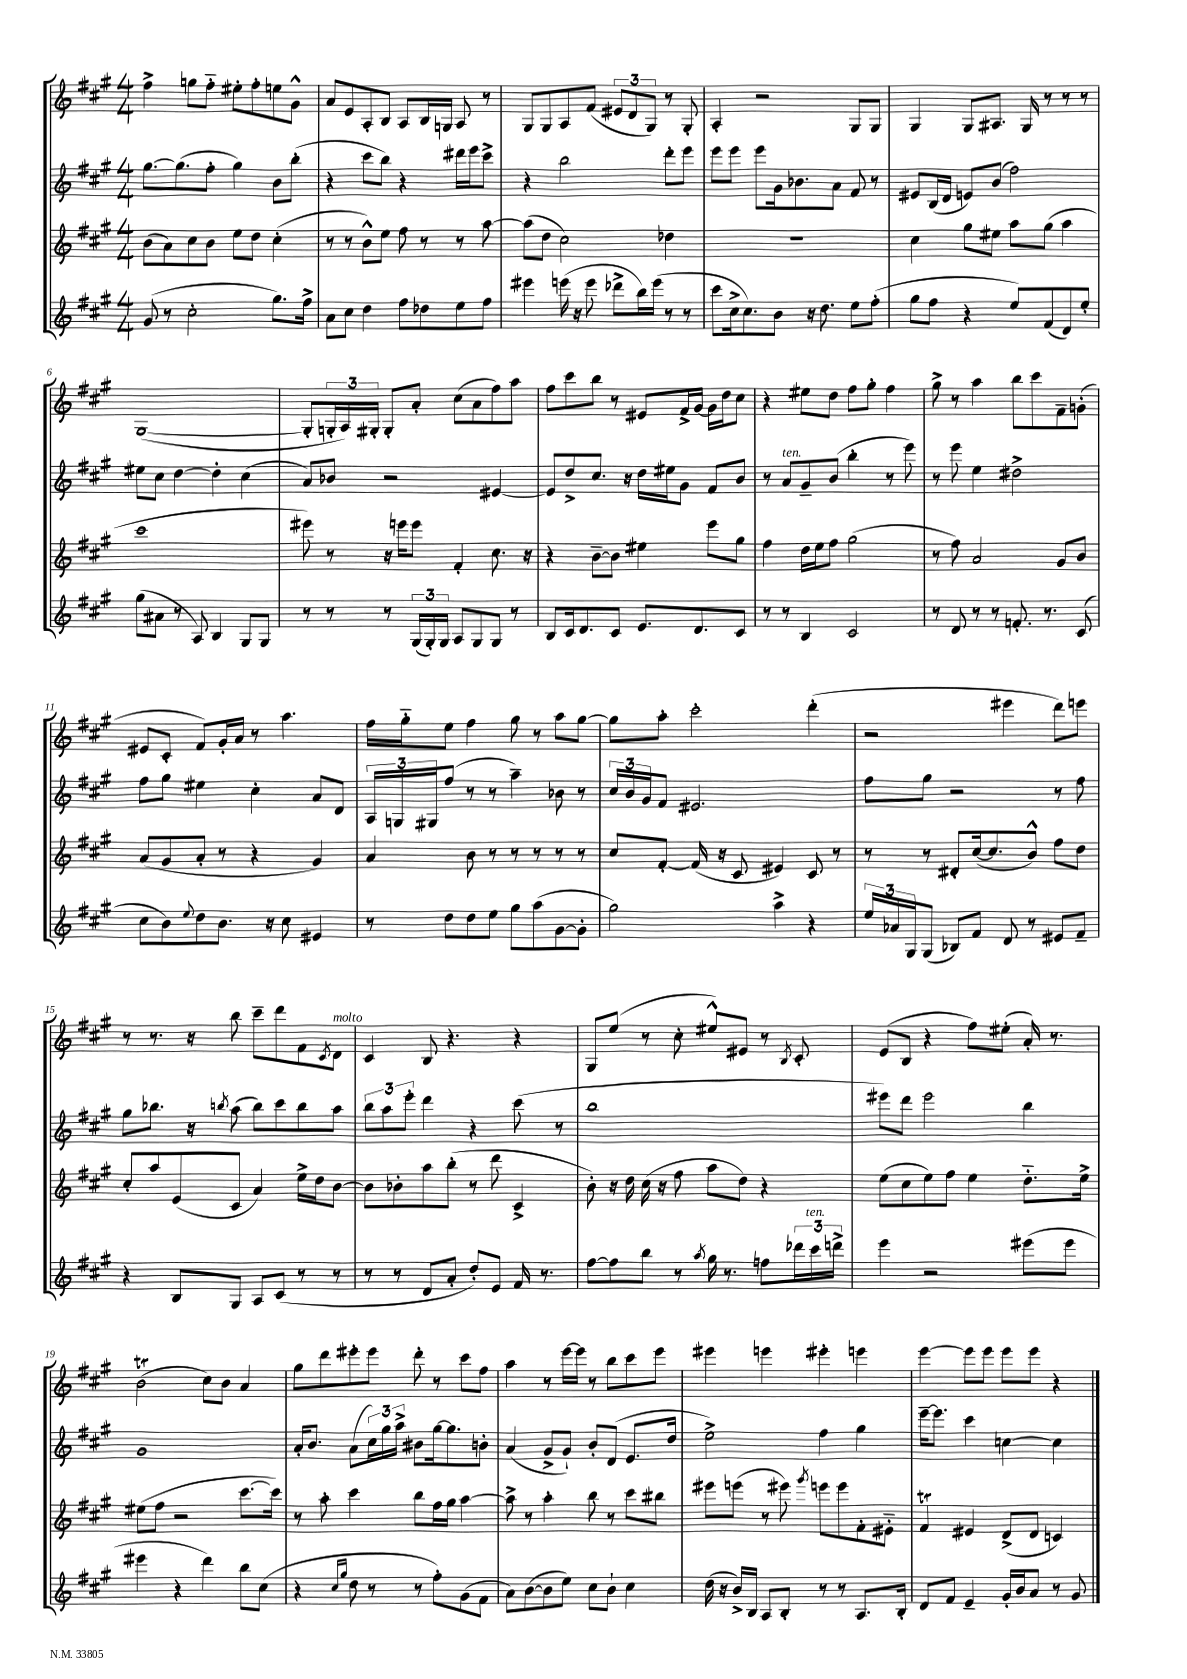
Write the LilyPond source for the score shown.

<<
\new StaffGroup <<
\new Staff = "s0" {
    \clef treble \key a \major \numericTimeSignature \time 4/4
    fis''4-> g''8 fis''8-_ eis''8-. fis''8-. e''8 gis'8-^ |
    a'8 e'8 a8-. b8 a8 b16 g16 a8 r8 |
    gis8 gis8 a8 fis'8( \tuplet 3/2 { eis'8 d'8 gis8) } r8 gis8-. |
    a4-. r2 gis8 gis8 |
    gis4 gis8 ais8. gis16 r8 r8 r8 |
    gis1~( |
    gis8-. \tuplet 3/2 { g16-. a16) gis16-. } gis8-. a'8-. cis''8( a'8 fis''8) a''8 |
    fis''8 cis'''8 b''8 r8 eis'8 fis'16-> gis'16~ gis'16 d''16 cis''8 |
    r4 eis''8 d''8 fis''8 gis''8-. fis''4 |
    gis''8-> r8 a''4 b''8 cis'''8 fis'8-- g'8-.( |
    eis'8 cis'8-. fis'8) gis'16-. a'16 r8 a''4. |
    fis''16 gis''16-_ e''8 fis''4 gis''8 r8 a''8 gis''8~ |
    gis''8 a''8-. cis'''2-. d'''4-.( |
    r2 eis'''4 d'''8) e'''8 |
    r8 r8. r16 b''8 cis'''8-- d'''8 fis'8 \acciaccatura { cis'8 } d'8^\markup { \italic "molto" } |
    cis'4 b8 r4. r4 |
    gis8 e''8( r8 cis''8-. eis''8-^) eis'8 r8 \acciaccatura { b8 } cis'8-. |
    e'8( b8 r4 fis''8) eis''8-.( a'16-.) r8. |
    b'2\trill( cis''8) b'8 a'4 |
    gis''8 d'''8 eis'''8-. eis'''8 d'''8-. r8 cis'''8 fis''8 |
    a''4 r8 e'''16~ e'''16 r8 b''8 cis'''8 e'''8 |
    eis'''4 e'''4 eis'''4-. e'''4 |
    e'''4~ e'''8 e'''8 e'''8 e'''8 r4 \bar "|." |
}
\new Staff = "s1" {
    \clef treble \key a \major \numericTimeSignature \time 4/4
    gis''8.~ gis''8.( fis''8-. gis''4) b'8 b''8-.( |
    r4 cis'''8 b''8) r4 dis'''16 e'''16 cis'''8-> |
    r4 b''2 d'''8-. e'''8 |
    e'''8 e'''8 e'''8 gis'16 bes'8. a'8 fis'8 r8 |
    eis'8 b16( d'16 e'8) b'8( fis''2) |
    eis''8 cis''8 d''4~ d''4-. cis''4( |
    a'8) bes'8 r2 eis'4~ |
    eis'8 d''8-> cis''8. r16 d''16 eis''16 gis'8 fis'8 b'8 |
    r8 a'8^\markup { \italic "ten." } gis'8-- b'8( b''4-. r8 e'''8) |
    r8 e'''8 e''4 dis''2-> |
    fis''8 gis''8 eis''4 cis''4-. a'8 d'8 |
    \tuplet 3/2 { a16 g16 gis16 } fis''8( r8 r8 a''4--) bes'8 r8 |
    \tuplet 3/2 { cis''16 b'16 gis'16 } fis'8 eis'2. |
    fis''8 gis''8 r2 r8 fis''8 |
    gis''8 bes''8. r16 \acciaccatura { b''8 } a''8( b''8) cis'''8 b''8 a''8 |
    \tuplet 3/2 { b''8 a''8 e'''8-. } d'''4 r4 cis'''8( r8 |
    b''1 |
    eis'''8) d'''8 eis'''2 b''4 |
    gis'1 |
    a'16-. b'8. a'8( \tuplet 3/2 { cis''16) gis''16 a''16-> } bis'8 gis''16~ gis''8. b'8-. |
    a'4( gis'8-> gis'8-!) b'8-. d'8( e'8. d''16 |
    e''2->) fis''4 gis''4 |
    e'''16~-- e'''8. cis'''4 c''4~ c''4 \bar "|." |
}
\new Staff = "s2" {
    \clef treble \key a \major \numericTimeSignature \time 4/4
    b'8( a'8) cis''8 b'8 e''8 d''8 cis''4-.( |
    r8 r8 b'8-^) e''8 fis''8 r8 r8 a''8~ |
    a''8( d''8 cis''2) des''4 |
    R1 |
    cis''4 gis''8 eis''8 a''8 gis''8( a''4 |
    cis'''1 |
    eis'''8) r8 r16 e'''16 e'''8 fis'4-. cis''8. r16 |
    r4 b'8~-- b'8 eis''4 e'''8 gis''8 |
    fis''4 d''16 e''16 fis''8 gis''2( |
    r8 fis''8) a'2 gis'8 b'8 |
    a'8( gis'8 a'8-. r8 r4 gis'4) |
    a'4 b'8 r8 r8 r8 r8 r8 |
    cis''8 fis'8~-. fis'16( r16 cis'8 eis'4) cis'8 r8 |
    r8 r8 dis'8-. cis''16~( cis''8. b'8-^) fis''8 d''8 |
    cis''8-. a''8 e'8( cis'8 a'4) e''16-> d''16 b'8~ |
    b'8 bes'8-. a''8 b''8-.( r8 d'''8 cis'4-> |
    b'8-.) r16 d''16 cis''16( r16 fis''8 a''8 d''8) r4 |
    e''8( cis''8 e''8) fis''8 e''4 d''8.-_ e''16-> |
    eis''8( fis''8 r2 cis'''8.~ cis'''16) |
    r8 a''8-. cis'''4 b''8 fis''16 gis''16 a''4~ |
    a''8-> r8 a''4-. b''8 r8 cis'''8 bis''8 |
    eis'''8 e'''8( r8 eis'''8) \acciaccatura { gis'''8 } e'''8 e'''8 fis'8-. eis'8-_ |
    fis'4\trill eis'4 d'8->( d'8 c'4) \bar "|." |
}
\new Staff = "s3" {
    \clef treble \key a \major \numericTimeSignature \time 4/4
    gis'8( r8 cis''2-. gis''8.) fis''16-> |
    a'8 cis''8 d''4 fis''8 des''8 e''8 fis''8 |
    eis'''4 e'''16( r16 e'''8 des'''8-> b''16) e'''16( r8 r8 |
    cis'''8 cis''16-> cis''8.) b'8 r16 d''8. e''8 fis''8-.( |
    gis''8 fis''8 r4 e''8) fis'8( d'8) e''8-. |
    gis''8( ais'8 r8 a8) b4 gis8 gis8 |
    r8 r8 r8 \tuplet 3/2 { gis16( gis16-.) gis16 } a8 gis8 gis8 r8 |
    b8 cis'16 d'8. cis'8 e'8. d'8. cis'8 |
    r8 r8 b4 cis'2 |
    r8 d'8 r8 r8 f'8.-. r8. cis'8( |
    cis''8 b'8) \appoggiatura { e''8 } d''8 b'8. r16 cis''8 eis'4 |
    r8 d''8 d''8 e''8 gis''8 a''8( gis'8~ gis'8-. |
    gis''2) a''4-> r4 |
    \tuplet 3/2 { e''16 aes'16 gis16 } gis8( bes8) fis'8 d'8 r8 eis'8 fis'8-- |
    r4 b8 gis8 a8 cis'8( r8 r8 |
    r8 r8 d'8 a'8-. d''8-.) e'8 fis'16 r8. |
    fis''8~ fis''8 b''8 r8 \acciaccatura { a''8 } gis''16 r8. f''8 \tuplet 3/2 { des'''16 cis'''16^\markup { \italic "ten." } d'''16-> } |
    e'''4 r2 eis'''8( eis'''8 |
    eis'''4 r4 d'''4) b''8 cis''8( |
    r4 \grace { cis''16 gis''16 } d''8 r8 r8 fis''8-.) gis'8( fis'8 |
    a'8) b'8~( b'8 e''8) cis''8 b'8-! cis''4 |
    d''16( r16 b'16->) b16 a8 b8-. r8 r8 a8. b16-. |
    d'8 fis'8 e'4-- gis'16-. b'16 a'8 r8 gis'8 \bar "|." |
}
>>
>>
